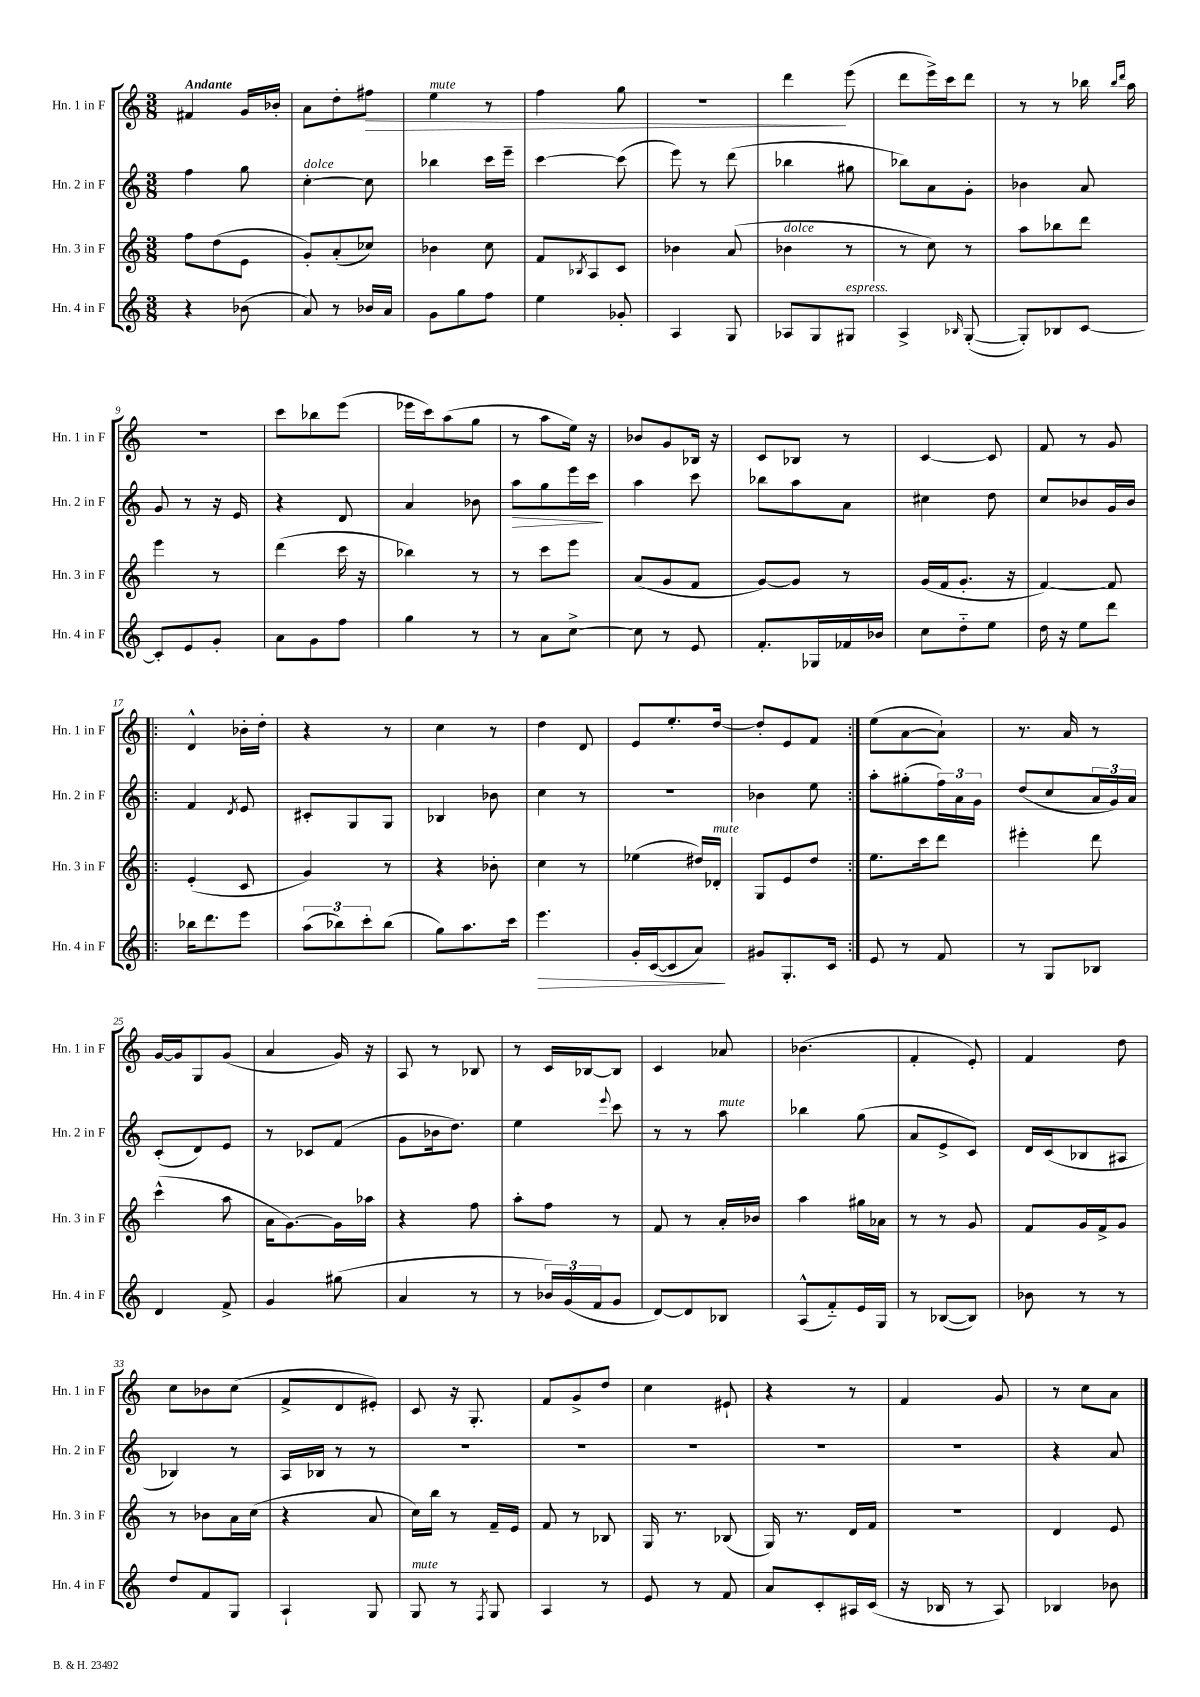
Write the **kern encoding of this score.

**kern	**kern	**kern	**kern
*staff4	*staff3	*staff2	*staff1
*clefG2	*clefG2	*clefG2	*clefG2
*k[]	*k[]	*k[]	*k[]
*M3/8	*M3/8	*M3/8	*M3/8
4r	8ff	4ff	4f#
.	(8dd	.	.
(8b-	8e	8gg	16g
.	.	.	16b-'
=	=	=	=
8a)	8g')	[4cc'	8a
8r	(8a'	.	8dd'
16b-	8cc-)	8cc]	8ff#
16a	.	.	.
=	=	=	=
8g	4b-	4bb-	4ee
8gg	.	.	.
8ff	8cc	16ccc	8r
.	.	16eee~	.
=	=	=	=
4ee	8f	[4ccc	4ff
.	8qB-	.	.
.	8A	.	.
8g-'	8c	(8ccc]	8gg
=	=	=	=
4A	4b-	8eee)	4.r
.	.	8r	.
8G	(8a	(8ddd	.
=	=	=	=
8A-	4b-	4bb-	4ddd
8G	.	.	.
8G#	8r	8gg#	(8eee
=	=	=	=
4A^	8r	8bb-)	8ddd
.	8cc)	8a	16eee^)
.	.	.	16ccc
16qqB-	.	.	.
([8G'	8r	8g'	8ddd
=	=	=	=
8G'])	8aa	4b-	8r
8B-	8bb-	.	8r
[8c	8ddd	8a	16bb-
.	.	.	16qqbb-
.	.	.	16qqddd
.	.	.	16aa
=	=	=	=
8c']	4eee	8g	4.r
8e	.	8r	.
8g'	8r	16r	.
.	.	16e	.
=	=	=	=
8a	(4ddd	4r	8ccc
8g	.	.	8bb-
8ff	16ccc	8d	(8eee
.	16r	.	.
=	=	=	=
4gg	4bb-)	4a	16eee-
.	.	.	16ccc)
.	.	.	(8aa
8r	8r	8b-	8gg
=	=	=	=
8r	8r	8aa	8r
8a	8ccc	8gg	8aa
[8cc^	8eee	16eee	16ee)
.	.	16ccc	16r
=	=	=	=
8cc]	(8a	4aa	8b-
8r	8g	.	8g
8e	8f	8ccc	16B-
.	.	.	16r
=	=	=	=
8.f'	[8g)	8bb-	8c
.	8g]	8aa	8B-
16G-	.	.	.
16f-	8r	8a	8r
16b-	.	.	.
=	=	=	=
8cc	(16g	4cc#	[4c
.	16f	.	.
8dd'~	8.g'	.	.
8ee	.	8dd	8c]
.	16r	.	.
=	=	=	=
16dd	[4f)	8cc	8f
16r	.	.	.
8ee	.	8b-	8r
8ddd	8f]	16g	8g
.	.	16b-	.
=!|:	=!|:	=!|:	=!|:
16bb-	(4e'	4f	4d^^
8.ddd	.	.	.
.	.	8qd	.
8eee	8c	8e	16b-'
.	.	.	16dd'
=	=	=	=
(12aa	4g)	8c#'	4r
12bb-)	.	.	.
.	.	8G	.
12ccc'	.	.	.
(8bb-	8r	8G	8r
=	=	=	=
8gg)	4r	4B-	4cc
8.aa	.	.	.
.	8b-'	8b-	8r
16ccc	.	.	.
=	=	=	=
4.eee	4cc	4cc	4dd
.	8r	8r	8d
=	=	=	=
16g'	(4ee-	4.r	8e
([16c	.	.	.
8c]	.	.	8.ee'
8a)	16dd#)	.	.
.	16d-'	.	[16dd
=	=	=	=
8g#	8G	4b-	8dd']
8.G'	8e	.	8e
.	8dd	8ee	8f
16c	.	.	.
=:|!	=:|!	=:|!	=:|!
8e	8.ee	8aa'	(8ee
8r	.	(8gg#'	[8a
.	16ccc	.	.
8f	8ddd	24ff)	8a`])
.	.	24a	.
.	.	24g	.
=	=	=	=
8r	4eee#'	(8dd	8.r
8G	.	8cc	.
.	.	.	16a
8B-	8ddd	24a	8r
.	.	24g)	.
.	.	24a	.
=	=	=	=
4d	(4ccc^^	(8c'	[16g
.	.	.	16g]
.	.	8d)	8G
8f^	8aa	8e	(8g
=	=	=	=
4g	16a	8r	4a
.	[8.g)	.	.
.	.	8c-	.
(8gg#	16g]	(8f	16g)
.	16aa-	.	16r
=	=	=	=
4a	4r	8g	8A
.	.	16b-	8r
.	.	8.dd)	.
8r	8ff	.	8B-
=	=	=	=
8r	8aa'	4ee	8r
24b-)	8ff	.	16c
(24g	.	.	.
.	.	.	[16B-
24f	.	.	.
.	.	8qqeee	.
8g	8r	8ccc	8B-]
=	=	=	=
[8d)	8f	8r	4c
8d]	8r	8r	.
8B-	16a'	8aa	8a-
.	16b-	.	.
=	=	=	=
(8A^^	4aa	4bb-	(4.b-
8f'~)	.	.	.
16e	16gg#	(8gg	.
16G	16a-	.	.
=	=	=	=
8r	8r	8a	4f'
([8B-	8r	8e^	.
8B-])	8g	8c)	8e')
=	=	=	=
8b-	8f	16d	4f
.	.	(16c	.
8r	16g	8B-	.
.	16f^	.	.
8r	8g	8A#	8dd
=	=	=	=
8dd	8r	4B-)	8cc
8f	8b-	.	8b-
8G	16a	8r	(8cc
.	(16cc	.	.
=	=	=	=
4A`	4r	16A	8f^
.	.	16B-	.
.	.	8r	8d
8G	8a	8r	8e#')
=	=	=	=
8G	16cc)	4.r	8c
.	16bb	.	.
8r	8r	.	16r
.	.	.	8.G'
8qF	.	.	.
8G	16f~	.	.
.	16e	.	.
=	=	=	=
4A	8f	4.r	8f
.	8r	.	8g^
8r	8B-	.	8dd
=	=	=	=
8e	16G	4.r	4cc
.	8.r	.	.
8r	.	.	.
8f	(8B-	.	8e#`
=	=	=	=
8a	16G)	4.r	4r
.	8.r	.	.
8c'	.	.	.
16A#	16d	.	8r
(16c	16f	.	.
=	=	=	=
16r	4.r	4.r	4f
16B-	.	.	.
8r	.	.	.
8A)	.	.	8g
=	=	=	=
4B-	4d	4r	8r
.	.	.	8cc
8b-	8e	8a	8a
==	==	==	==
*-	*-	*-	*-
